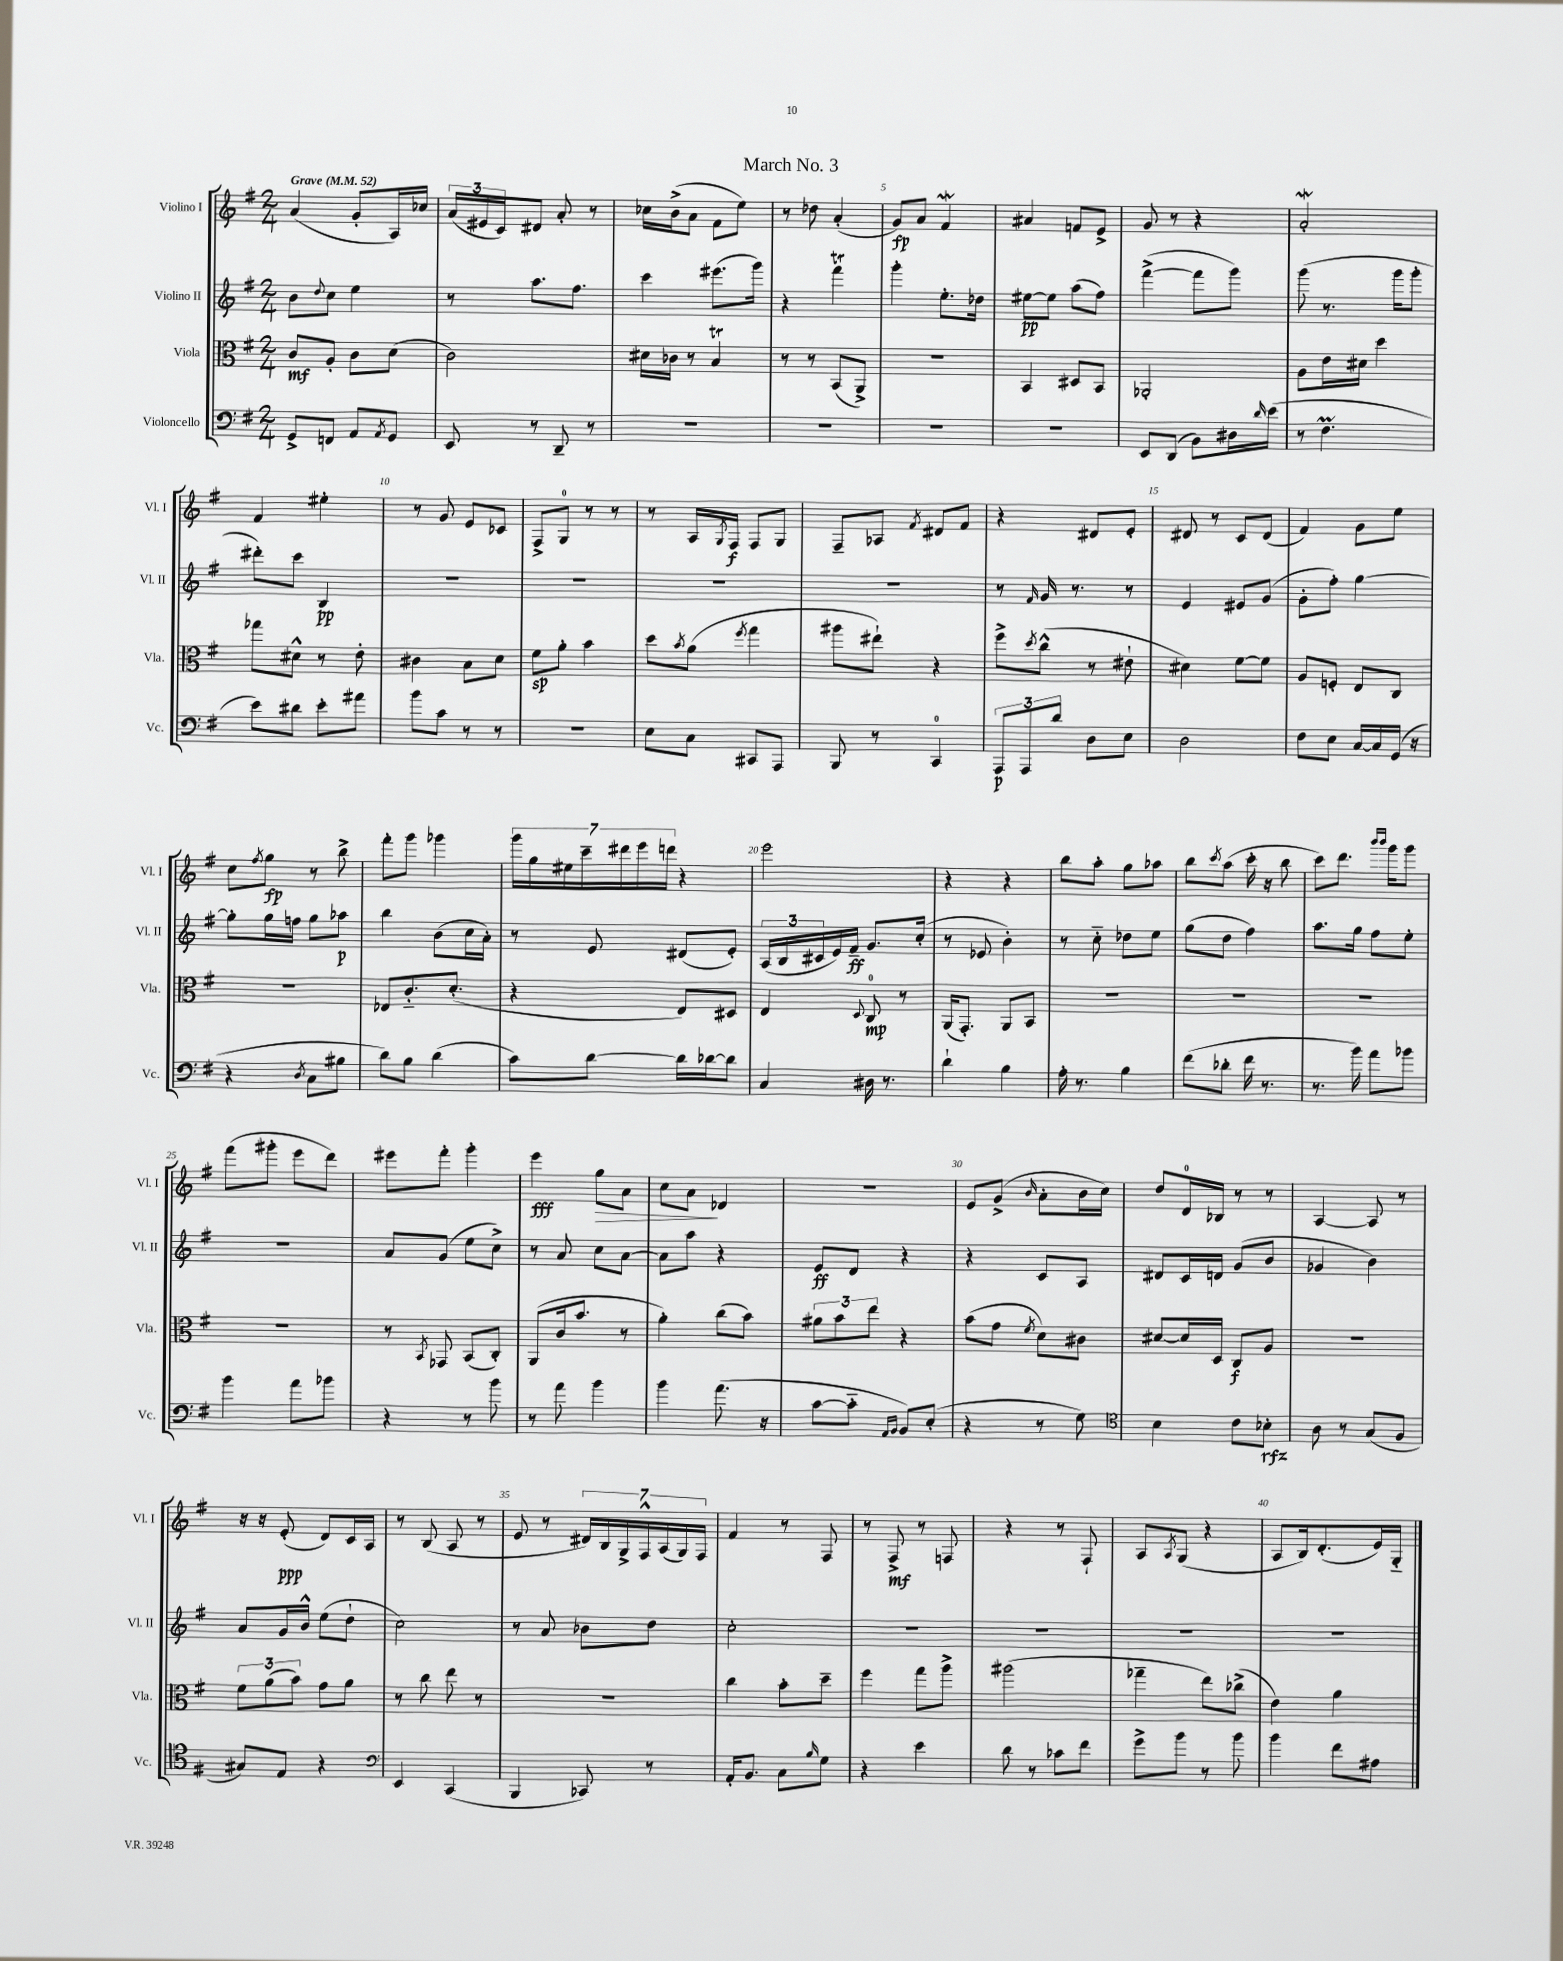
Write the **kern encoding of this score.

**kern	**dynam	**kern	**dynam	**kern	**dynam	**kern	**dynam
*part4	*part4	*part3	*part3	*part2	*part2	*part1	*part1
*staff4	*staff4	*staff3	*staff3	*staff2	*staff2	*staff1	*staff1
*I"Violoncello	*	*I"Viola	*	*I"Violino II	*	*I"Violino I	*
*I'Vc.	*	*I'Vla.	*	*I'Vl. II	*	*I'Vl. I	*
*clefF4	*	*clefC3	*	*clefG2	*	*clefG2	*
*k[f#]	*	*k[f#]	*	*k[f#]	*	*k[f#]	*
*M2/4	*	*M2/4	*	*M2/4	*	*M2/4	*
*MM52	*	*MM52	*	*MM52	*	*MM52	*
=1	=1	=1	=1	=1	=1	=1	=1
!	!	!	!	!	!	!LO:TX:a:B:t=Grave	!
8GG^/L	.	8c/L	mf	8b\L	.	(4a/	.
.	.	.	.	8qqdd/	.	.	.
8FFn/J	.	8A'/J	.	8cc\J	.	.	.
8AA/L	.	8c\L	.	4ee\	.	8g'/L	.
8qAA/	.	.	.	.	.	.	.
8GG/J	.	(8d\J	.	.	.	16A/L)	.
.	.	.	.	.	.	16cc-X/JJ	.
=2	=2	=2	=2	=2	=2	=2	=2
8EE/	.	2c\)	.	8r	.	(24a/LL	.
.	.	.	.	.	.	24e#X/	.
.	.	.	.	.	.	24c/J)	.
8r	.	.	.	8.aa\L	.	8d#X/J	.
8DD~/	.	.	.	.	.	8a'/	.
.	.	.	.	8.ff#\J	.	.	.
8r	.	.	.	.	.	8r	.
=3	=3	=3	=3	=3	=3	=3	=3
2r	.	16d#X\LL	.	4ccc\	.	16cc-X\LL	.
.	.	16c-X\JJ	.	.	.	(16b^\J	.
.	.	8r	.	.	.	8a\J	.
.	.	4Bt/	.	(8.eee#X\L	.	8f#\L	.
.	.	.	.	.	.	8ee\J)	.
.	.	.	.	16ggg\Jk)	.	.	.
=4	=4	=4	=4	=4	=4	=4	=4
2r	.	8r	.	4r	.	8r	.
.	.	8r	.	.	.	8dd-X\	.
.	.	(8BB/L	.	4fff#t\	.	(4a'/	.
.	.	8AA^/J)	.	.	.	.	.
=5	=5	=5	=5	=5	=5	=5	=5
2r	.	2r	.	4ggg'\	.	8g/L)	fp
.	.	.	.	.	.	8a/J	.
.	.	.	.	8.ee'\L	.	4f#W/	.
.	.	.	.	16dd-X\Jk	.	.	.
=6	=6	=6	=6	=6	=6	=6	=6
2r	.	4BB/	.	[8ee#X\L	pp	4a#X/	.
.	.	.	.	8ee#\J]	.	.	.
.	.	8D#X/L	.	(8aa\L	.	8fn/L	.
.	.	8BB/J	.	8ff#\J)	.	8e^/J	.
=7	=7	=7	=7	=7	=7	=7	=7
8EE/L	.	2AA-X'/	.	([4fff#^\	.	8g/	.
(8DD/J	.	.	.	.	.	8r	.
8BB\L)	.	.	.	8fff#\L]	.	4r	.
16D#X\L	.	.	.	8ggg\J)	.	.	.
16qqd/	.	.	.	.	.	.	.
(16e\JJ	.	.	.	.	.	.	.
=8	=8	=8	=8	=8	=8	=8	=8
8r	.	8A\L	.	(8ggg\	.	2aW'/	.
4.F#m\	.	16e\L	.	8.r	.	.	.
.	.	16d#X\JJ	.	.	.	.	.
.	.	4dd\	.	.	.	.	.
.	.	.	.	16ggg\KL	.	.	.
.	.	.	.	8ggg'\J	.	.	.
!!LO:LB:g=z
=9	=9	=9	=9	=9	=9	=9	=9
8e\L)	.	8gg-X\L	.	8ddd#X'\L)	.	4f#/	.
8d#X\J	.	8d#X^^\J	.	8ccc\J	.	.	.
8e'\L	.	8r	.	4B/	pp	4ee#X'\	.
8a#X\J	.	8e'\	.	.	.	.	.
=10	=10	=10	=10	=10	=10	=10	=10
8b\L	.	4c#X\	.	2r	.	8r	.
8c\J	.	.	.	.	.	8g/	.
8r	.	8B\L	.	.	.	8e/L	.
8r	.	8d\J	.	.	.	8c-X/J	.
=11	=11	=11	=11	=11	=11	=11	=11
2r	.	8f#\L	sp	2r	.	8F#^/L	.
.	.	8a'\J	.	.	.	8G/J	.
.	.	4b\	.	.	.	8r	.
.	.	.	.	.	.	8r	.
=12	=12	=12	=12	=12	=12	=12	=12
8E\L	.	8dd\L	.	2r	.	8r	.
.	.	8qb/	.	.	.	.	.
8C\J	.	(8a\J	.	.	.	16A/LL	.
.	.	.	.	.	.	8qG/	.
.	.	.	.	.	.	16F#/JJ	f
.	.	8qff#/	.	.	.	.	.
8CC#X/L	.	4gg\	.	.	.	8F#/L	.
8AAA/J	.	.	.	.	.	8G/J	.
=13	=13	=13	=13	=13	=13	=13	=13
8BBB/	.	8aa#X\L	.	2r	.	8F#~/L	.
8r	.	8ee#X`\J)	.	.	.	8A-X/J	.
.	.	.	.	.	.	8qf#/	.
4CC/	.	4r	.	.	.	8d#X/L	.
.	.	.	.	.	.	8f#/J	.
=14	=14	=14	=14	=14	=14	=14	=14
12AAA/L	p	8ff#^\L	.	8r	.	4r	.
12AAA/	.	.	.	.	.	.	.
.	.	8qdd/	.	16qqf#/	.	.	.
.	.	(8cc^^\J	.	16g/	.	.	.
12d/J	.	.	.	.	.	.	.
.	.	.	.	8.r	.	.	.
8D\L	.	8r	.	.	.	8d#X/L	.
8E\J	.	8e#X`\	.	8r	.	8e'/J	.
=15	=15	=15	=15	=15	=15	=15	=15
2D\	.	4d#X\)	.	4e/	.	8d#X/	.
.	.	.	.	.	.	8r	.
.	.	[8f#\L	.	8e#X/L	.	8c/L	.
.	.	8f#\J]	.	(8g/J	.	(8d#/J	.
=16	=16	=16	=16	=16	=16	=16	=16
8F#\L	.	8A/L	.	8g'\L	.	4f#/)	.
8E\J	.	8Fn'/J	.	8ff#'\J)	.	.	.
[16C/LL	.	8E/L	.	[4gg\	.	8g\L	.
16C/]	.	.	.	.	.	.	.
(16GG/JJ	.	8C/J	.	.	.	8ee\J	.
16r	.	.	.	.	.	.	.
!!LO:LB:g=z
=17	=17	=17	=17	=17	=17	=17	=17
4r	.	2r	.	8gg'\L]	.	8cc\L	.
.	.	.	.	.	.	8qff#/	.
.	.	.	.	16gg\L	.	8gg\J	fp
.	.	.	.	16ffn\JJ	.	.	.
8qD/	.	.	.	.	.	.	.
8C\L	.	.	.	8gg\L	.	8r	.
8B#X\J	.	.	.	8aa-X\J	p	8bb^\	.
=18	=18	=18	=18	=18	=18	=18	=18
8d\L)	.	8E-X/L	.	4bb\	.	8fff#'\L	.
8B\J	.	8.c/	.	.	.	8ggg\J	.
(4d\	.	.	.	(8b\L	.	4ggg-X\	.
.	.	(8.d'/J	.	.	.	.	.
.	.	.	.	16cc\L	.	.	.
.	.	.	.	16a'\JJ)	.	.	.
=19	=19	=19	=19	=19	=19	=19	=19
8c\L)	.	4r	.	8r	.	28ggg\LL	.
.	.	.	.	.	.	28gg\	.
.	.	.	.	.	.	28ee#X\	.
.	.	.	.	.	.	28ccc~\	.
[8d\J	.	.	.	8e/	.	.	.
.	.	.	.	.	.	28ddd#X\	.
.	.	.	.	.	.	28eee\	.
.	.	.	.	.	.	28dddn\JJ	.
16d\LL]	.	8E/L)	.	(8d#X/L	.	4r	.
[16d-X\J	.	.	.	.	.	.	.
8d-\J]	.	8D#X/J	.	8e'/J)	.	.	.
=20	=20	=20	=20	=20	=20	=20	=20
4C/	.	4E/	.	(24A/LL	.	2eee\	.
.	.	.	.	24B/	.	.	.
.	.	.	.	24c#X/	.	.	.
.	.	.	.	16e/)	.	.	.
.	.	.	.	16f#~/JJ	ff	.	.
.	.	8qqD/	.	.	.	.	.
16D#X\	.	8C/	mp	8.g/L	.	.	.
8.r	.	.	.	.	.	.	.
.	.	8r	.	.	.	.	.
.	.	.	.	(16cc'/Jk	.	.	.
=21	=21	=21	=21	=21	=21	=21	=21
4d`\	.	(16AA/KL	.	8r	.	4r	.
.	.	8.GG'/J)	.	.	.	.	.
.	.	.	.	8e-X/	.	.	.
4B\	.	8AA/L	.	4b'\)	.	4r	.
.	.	8BB/J	.	.	.	.	.
=22	=22	=22	=22	=22	=22	=22	=22
16A'\	.	2r	.	8r	.	8bb\L	.
8.r	.	.	.	.	.	.	.
.	.	.	.	8cc\	.	8aa'\J	.
4B\	.	.	.	8dd-X\L	.	8gg\L	.
.	.	.	.	8ee\J	.	8aa-X\J	.
=23	=23	=23	=23	=23	=23	=23	=23
(8f#\L	.	2r	.	(8gg\L	.	8bb\L	.
.	.	.	.	.	.	8qccc/	.
8d-X'\J	.	.	.	8dd\J	.	(8aa\J	.
16f#\	.	.	.	4ff#\)	.	16ccc'\	.
8.r	.	.	.	.	.	16r	.
.	.	.	.	.	.	8bb\	.
=24	=24	=24	=24	=24	=24	=24	=24
8.r	.	2r	.	8.aa\L	.	8ccc\L)	.
.	.	.	.	.	.	8.ddd\J	.
16b\)	.	.	.	16gg\Jk	.	.	.
8a\L	.	.	.	8ff#\L	.	.	.
.	.	.	.	.	.	16qqbbb/LL	.
.	.	.	.	.	.	16qqbbb/JJ	.
.	.	.	.	.	.	16ggg\KL	.
8b-X\J	.	.	.	8ee'\J	.	8ggg\J	.
!!LO:LB:g=z
=25	=25	=25	=25	=25	=25	=25	=25
4b\	.	2r	.	2r	.	(8fff#\L	.
.	.	.	.	.	.	8ggg#X'\J	.
8a\L	.	.	.	.	.	8eee\L	.
8b-X\J	.	.	.	.	.	8ddd\J)	.
=26	=26	=26	=26	=26	=26	=26	=26
4r	.	8r	.	8a/L	.	8eee#X\L	.
.	.	8qBB/	.	.	.	.	.
.	.	8GG-X/	.	(8g/J	.	8fff#'\J	.
8r	.	(8BB/L	.	8ee\L	.	4ggg'\	.
8b\	.	8C'/J)	.	8cc^\J)	.	.	.
=27	=27	=27	=27	=27	=27	=27	=27
8r	.	(8AA/L	.	8r	.	4eee\	fff
8a\	.	16c/k	.	8a/	.	.	.
.	.	8.b/J	.	.	.	.	.
!	!	!	!	!	!	!	!LO:HP:b
4b\	.	.	.	8cc\L	.	8gg\L	>
.	.	8r	.	[8a\J	.	8a\J	.
=28	=28	=28	=28	=28	=28	=28	=28
4b\	.	4a'\)	.	8a\L]	.	8cc\L	.
.	.	.	.	8aa\J	.	8a\J	.
(8.a\	.	(8cc\L	.	4r	.	4d-X/	]
.	.	8b\J)	.	.	.	.	.
16r	.	.	.	.	.	.	.
=29	=29	=29	=29	=29	=29	=29	=29
[8c\L	.	12a#X\L	.	8e/L	ff	2r	.
.	.	12b\	.	.	.	.	.
8c\J]	.	.	.	8d/J	.	.	.
.	.	12ee\J	.	.	.	.	.
16qqAA/LL	.	.	.	.	.	.	.
16qqBB/JJ	.	.	.	.	.	.	.
8BB/L)	.	4r	.	4r	.	.	.
(8E'/J	.	.	.	.	.	.	.
=30	=30	=30	=30	=30	=30	=30	=30
4r	.	(8b\L	.	4r	.	8e/L	.
.	.	8g\J	.	.	.	(8g^/J	.
.	.	8qf#/	.	.	.	16qqb/	.
8r	.	8d\L)	.	8c/L	.	8a'\L	.
8G\)	.	8c#X\J	.	8A/J	.	16b\L	.
.	.	.	.	.	.	16cc\JJ)	.
=31	=31	=31	=31	=31	=31	=31	=31
*clefC4	*	*	*	*	*	*	*
4B\	.	[8d#X/L	.	8d#X/L	.	8dd/L	.
.	.	16d#/L]	.	16c/L	.	16d/L	.
.	.	16D/JJ	.	16dn/JJ	.	16B-X/JJ	.
8c\L	.	8C/L	f	(8g/L	.	8r	.
8B-X'\J	rfz	8A/J	.	8b/J	.	8r	.
=32	=32	=32	=32	=32	=32	=32	=32
8A\	.	2r	.	4g-X/	.	[4A/	.
8r	.	.	.	.	.	.	.
(8G/L	.	.	.	4b\)	.	8A/]	.
8F#/J	.	.	.	.	.	8r	.
!!LO:LB:g=z
=33	=33	=33	=33	=33	=33	=33	=33
8G#X/L)	.	12f#\L	.	8a/L	.	16r	.
.	.	.	.	.	.	16r	.
.	.	(12a\	.	.	.	.	.
8E/J	.	.	.	16g/L	.	(8e'/	ppp
.	.	12b\J)	.	.	.	.	.
.	.	.	.	16b^^/JJ	.	.	.
4r	.	8g\L	.	(8ee\L	.	8d/L)	.
.	.	8a\J	.	8dd`\J	.	16c/L	.
.	.	.	.	.	.	16A/JJ	.
=34	=34	=34	=34	=34	=34	=34	=34
*clefF4	*	*	*	*	*	*	*
4EE/	.	8r	.	2cc\)	.	8r	.
.	.	8cc\	.	.	.	(8B/	.
(4CC/	.	8ee\	.	.	.	8A/	.
.	.	8r	.	.	.	8r	.
=35	=35	=35	=35	=35	=35	=35	=35
4BBB/	.	2r	.	8r	.	8e/	.
.	.	.	.	8a/	.	8r	.
8CC-X/)	.	.	.	8b-X\L	.	28d#X/LL)	.
.	.	.	.	.	.	28B/	.
.	.	.	.	.	.	28G^/	.
.	.	.	.	.	.	28F#^^/	.
8r	.	.	.	8dd\J	.	.	.
.	.	.	.	.	.	(28A/	.
.	.	.	.	.	.	28G/)	.
.	.	.	.	.	.	28F#/JJ	.
=36	=36	=36	=36	=36	=36	=36	=36
16AA'/KL	.	4cc\	.	2cc'\	.	4f#/	.
8.BB/J	.	.	.	.	.	.	.
8C\L	.	8b'\L	.	.	.	8r	.
16qqB/	.	.	.	.	.	.	.
8G\J	.	8dd~\J	.	.	.	8F#/	.
=37	=37	=37	=37	=37	=37	=37	=37
4r	.	4ff#\	.	2r	.	8r	.
.	.	.	.	.	.	8F#^/	mf
4e\	.	8gg\L	.	.	.	8r	.
.	.	8aa^\J	.	.	.	8Fn/	.
=38	=38	=38	=38	=38	=38	=38	=38
8d\	.	(2aa#X\	.	2r	.	4r	.
8r	.	.	.	.	.	.	.
8c-X\L	.	.	.	.	.	8r	.
8f#\J	.	.	.	.	.	8F#`/	.
=39	=39	=39	=39	=39	=39	=39	=39
8g^\L	.	4gg-X~\	.	2r	.	8A/L	.
.	.	.	.	.	.	8qA/	.
8b\J	.	.	.	.	.	(8G/J	.
8r	.	8ee\L)	.	.	.	4r	.
8b\	.	(8cc-X^\J	.	.	.	.	.
=40	=40	=40	=40	=40	=40	=40	=40
4b\	.	4e\)	.	2r	.	8A/L	.
.	.	.	.	.	.	16B/k)	.
.	.	.	.	.	.	(8.d'/	.
8f#\L	.	4a\	.	.	.	.	.
8A#X\J	.	.	.	.	.	16e/L)	.
.	.	.	.	.	.	16G/JJ	.
==	==	==	==	==	==	==	==
*-	*-	*-	*-	*-	*-	*-	*-
